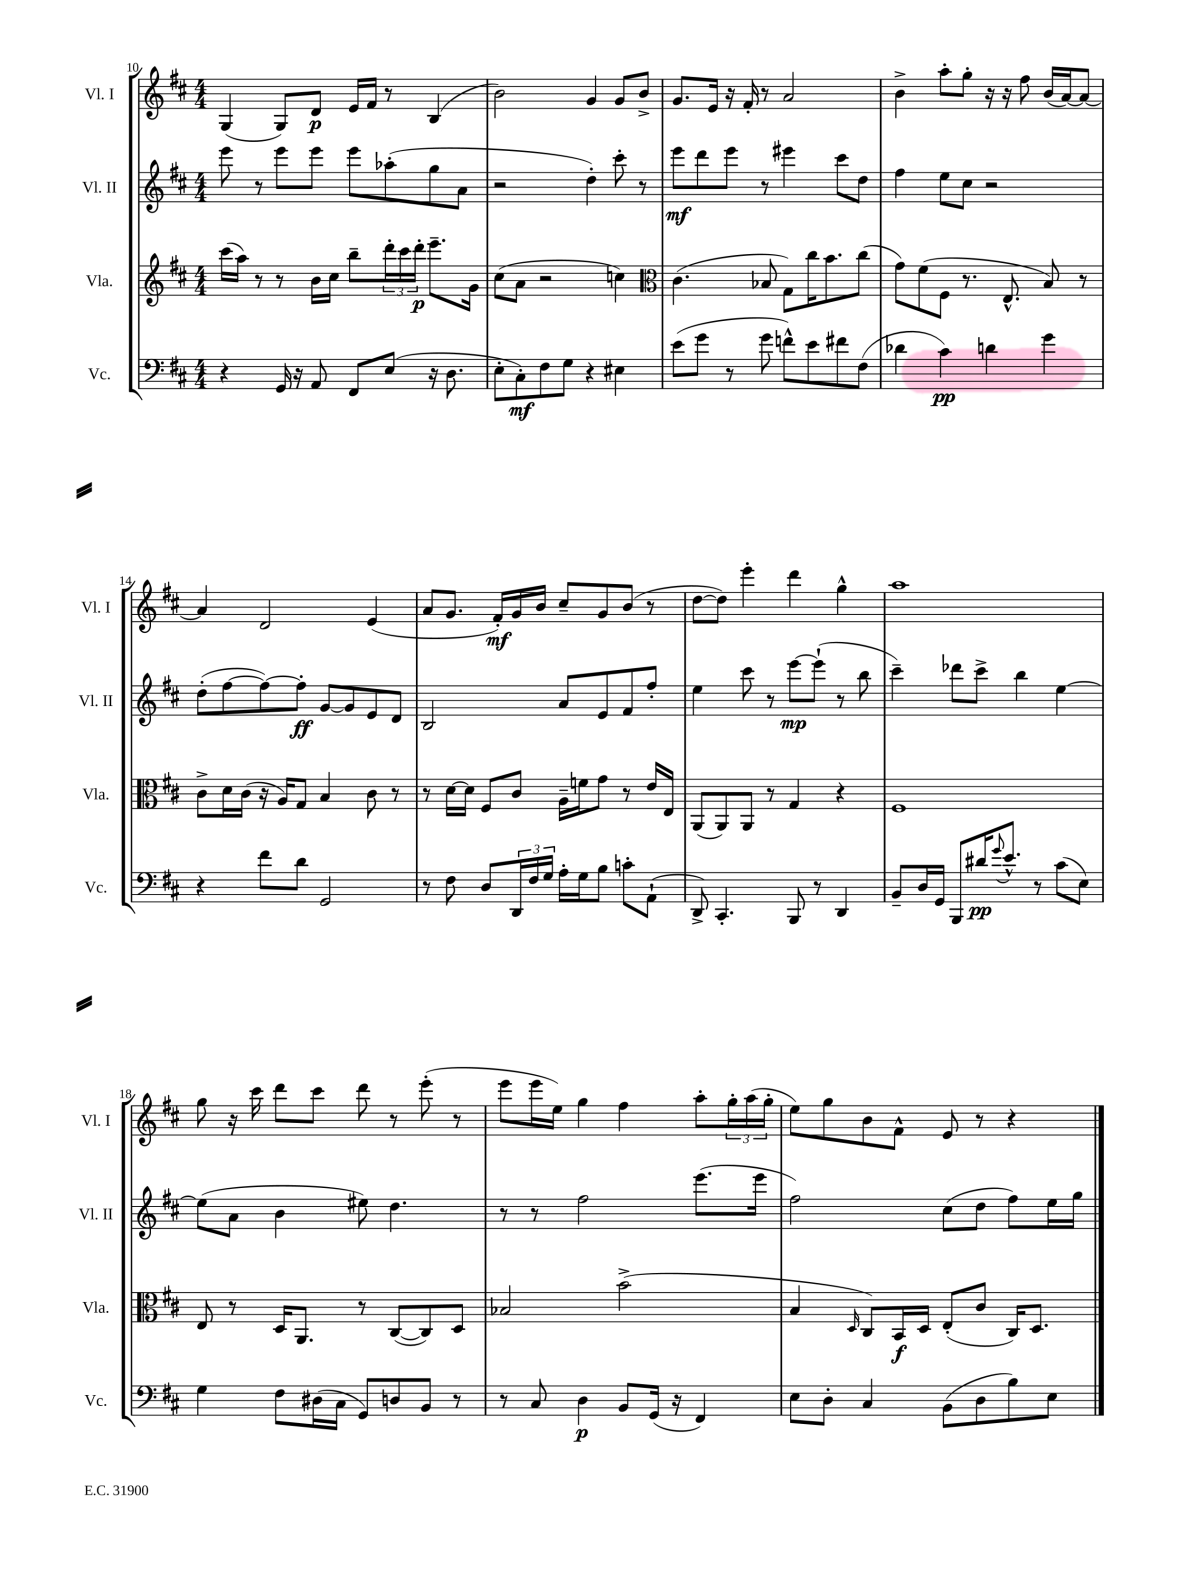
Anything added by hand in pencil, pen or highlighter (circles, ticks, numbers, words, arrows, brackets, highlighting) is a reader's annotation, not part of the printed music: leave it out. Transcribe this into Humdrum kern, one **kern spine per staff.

**kern	**dynam	**kern	**dynam	**kern	**dynam	**kern	**dynam
*part4	*part4	*part3	*part3	*part2	*part2	*part1	*part1
*staff4	*staff4	*staff3	*staff3	*staff2	*staff2	*staff1	*staff1
*I"Vc.	*	*I"Vla.	*	*I"Vl. II	*	*I"Vl. I	*
*I'Vc.	*	*I'Vla.	*	*I'Vl. II	*	*I'Vl. I	*
*clefF4	*	*clefG2	*	*clefG2	*	*clefG2	*
*k[f#c#]	*	*k[f#c#]	*	*k[f#c#]	*	*k[f#c#]	*
*M4/4	*	*M4/4	*	*M4/4	*	*M4/4	*
=10	=10	=10	=10	=10	=10	=10	=10
4r	.	(16ccc#\LL	.	8eee\	.	(4G/	.
.	.	16aa\JJ)	.	.	.	.	.
.	.	8r	.	8r	.	.	.
16GG/	.	8r	.	8eee\L	.	8G/L)	.
16r	.	.	.	.	.	.	.
8AA/	.	16b\LL	.	8eee\J	.	8d/J	p
.	.	16cc#\JJ	.	.	.	.	.
8FF#/L	.	8bb~\L	.	8eee\L	.	16e/LL	.
.	.	.	.	.	.	16f#/JJ	.
(8E/J	.	24ddd'\L	.	(8aa-X'\	.	8r	.
.	.	24ccc#\	.	.	.	.	.
.	.	24ddd'\JJ	p	.	.	.	.
16r	.	8.eee~\L	.	8gg\	.	(4B/	.
8.D\	.	.	.	.	.	.	.
.	.	.	.	8a\J	.	.	.
.	.	16g\Jk	.	.	.	.	.
=11	=11	=11	=11	=11	=11	=11	=11
8E'\L	.	(8cc#\L	.	2r	.	2b\)	.
8C#'\)	mf	8a\J	.	.	.	.	.
8F#\	.	2r	.	.	.	.	.
8G\J	.	.	.	.	.	.	.
4r	.	.	.	4dd'\)	.	4g/	.
4E#X\	.	4ccn\)	.	8ccc#'\	.	8g/L	.
.	.	.	.	8r	.	8b^/J	.
=12	=12	=12	=12	=12	=12	=12	=12
*	*	*clefC3	*	*	*	*	*
(8e\L	.	(4.c#\	.	8eee\L	mf	8.g/L	.
8g\J	.	.	.	8ddd\	.	.	.
.	.	.	.	.	.	16e/Jk	.
8r	.	.	.	8eee\J	.	16r	.
.	.	.	.	.	.	16f#'/	.
8g\	.	8B-X/	.	8r	.	8r	.
8fn^^\L)	.	8G\L)	.	4eee#X\	.	2a/	.
8e\	.	16cc#\K	.	.	.	.	.
.	.	8.b\	.	.	.	.	.
8f#X\	.	.	.	8ccc#\L	.	.	.
(8F#\J	.	(8cc#\J	.	8dd\J	.	.	.
=13	=13	=13	=13	=13	=13	=13	=13
4d-X\	.	8g\L)	.	4ff#\	.	4b^\	.
.	.	(8f#\	.	.	.	.	.
4c#\)	pp	8F#\J	.	8ee\L	.	8aa'\L	.
.	.	8.r	.	8cc#\J	.	8gg'\J	.
4dn\	.	.	.	2r	.	16r	.
.	.	8.E^^/	.	.	.	16r	.
.	.	.	.	.	.	8ff#\	.
4g\	.	8B/)	.	.	.	(16b/LL	.
.	.	.	.	.	.	[16a/J)	.
.	.	8r	.	.	.	8a/J_	.
!!LO:LB:g=z
=14	=14	=14	=14	=14	=14	=14	=14
4r	.	8c#^\L	.	(8dd'\L	.	4a/]	.
.	.	16d\L	.	[8ff#\	.	.	.
.	.	(16c#\JJ	.	.	.	.	.
8f#\L	.	16r	.	8ff#\_)	.	2d/	.
.	.	16A/KL)	.	.	.	.	.
8d\J	.	8G/J	.	8ff#'\J]	ff	.	.
2GG/	.	4B/	.	[8g/L	.	.	.
.	.	.	.	8g/]	.	.	.
.	.	8c#\	.	8e/	.	(4e/	.
.	.	8r	.	8d/J	.	.	.
=15	=15	=15	=15	=15	=15	=15	=15
8r	.	8r	.	2B/	.	8a/L	.
8F#\	.	[16d\LL	.	.	.	8.g/J	.
.	.	16d\JJ]	.	.	.	.	.
8D/L	.	8F#/L	.	.	.	.	.
.	.	.	.	.	.	16f#'/LL)	mf
24DD/L	.	8c#/J	.	.	.	16g/	.
24F#/	.	.	.	.	.	.	.
.	.	.	.	.	.	16b/JJ	.
24G/JJ	.	.	.	.	.	.	.
16A'\LL	.	16A~\LL	.	8a/L	.	8cc#~/L	.
16G\J	.	16fn\J	.	.	.	.	.
8B\J	.	8g\J	.	8e/	.	8g/	.
8cn'\L	.	8r	.	8f#/	.	(8b/J	.
(8AA`\J	.	16e/LL	.	8ff#'/J	.	8r	.
.	.	16E/JJ	.	.	.	.	.
=16	=16	=16	=16	=16	=16	=16	=16
8DD^/)	.	(8AA/L	.	4ee\	.	[8dd\L	.
4.CC#'/	.	8AA/)	.	.	.	8dd\J])	.
.	.	8AA/J	.	8ccc#\	.	4eee'\	.
.	.	8r	.	8r	.	.	.
8BBB/	.	4G/	.	[8eee\L	mp	4ddd\	.
8r	.	.	.	(8eee`\J]	.	.	.
4DD/	.	4r	.	8r	.	4gg^^\	.
.	.	.	.	8bb\	.	.	.
=17	=17	=17	=17	=17	=17	=17	=17
8BB~/L	.	1F#	.	4ccc#~\)	.	1aa	.
16D/L	.	.	.	.	.	.	.
16GG/JJ	.	.	.	.	.	.	.
8BBB/L	.	.	.	8ddd-X\L	.	.	.
16d#X/K	pp	.	.	8ccc#^\J	.	.	.
8qqg/	.	.	.	.	.	.	.
8.e^^/J	.	.	.	.	.	.	.
.	.	.	.	4bb\	.	.	.
8r	.	.	.	.	.	.	.
(8c#\L	.	.	.	[4ee\	.	.	.
8E\J)	.	.	.	.	.	.	.
!!LO:LB:g=z
=18	=18	=18	=18	=18	=18	=18	=18
4G\	.	8E/	.	(8ee\L]	.	8gg\	.
.	.	8r	.	8a\J	.	16r	.
.	.	.	.	.	.	16ccc#\	.
8F#\L	.	16D/KL	.	4b\	.	8ddd\L	.
.	.	8.AA/J	.	.	.	.	.
(16D#X\L	.	.	.	.	.	8ccc#\J	.
16C#\JJ	.	.	.	.	.	.	.
8GG/L)	.	8r	.	8ee#X\)	.	8ddd\	.
8Dn/	.	([8C#/L	.	4.dd\	.	8r	.
8BB/J	.	8C#/])	.	.	.	(8eee'\	.
8r	.	8D/J	.	.	.	8r	.
=19	=19	=19	=19	=19	=19	=19	=19
8r	.	2B-X/	.	8r	.	8eee\L	.
8C#/	.	.	.	8r	.	16eee\L	.
.	.	.	.	.	.	16ee\JJ)	.
4D\	p	.	.	2ff#\	.	4gg\	.
8BB/L	.	(2b^\	.	.	.	4ff#\	.
(16GG/Jk	.	.	.	.	.	.	.
16r	.	.	.	.	.	.	.
4FF#/)	.	.	.	(8.eee\L	.	8aa'\L	.
.	.	.	.	.	.	24gg'\L	.
.	.	.	.	.	.	(24aa\	.
.	.	.	.	16eee\Jk	.	.	.
.	.	.	.	.	.	24gg'\JJ	.
=20	=20	=20	=20	=20	=20	=20	=20
8E\L	.	4B/	.	2ff#\)	.	8ee\L)	.
8D'\J	.	.	.	.	.	8gg\	.
.	.	16qqD/	.	.	.	.	.
4C#/	.	8C#/L)	.	.	.	8b\	.
.	.	16BB/L	f	.	.	8f#^^\J	.
.	.	16D/JJ	.	.	.	.	.
(8BB\L	.	(8E'/L	.	(8cc#\L	.	8e/	.
8D\	.	8c#/J	.	8dd\J	.	8r	.
8B\)	.	16C#/KL)	.	8ff#\L)	.	4r	.
.	.	8.D/J	.	.	.	.	.
8E\J	.	.	.	16ee\L	.	.	.
.	.	.	.	16gg\JJ	.	.	.
==	==	==	==	==	==	==	==
*-	*-	*-	*-	*-	*-	*-	*-
